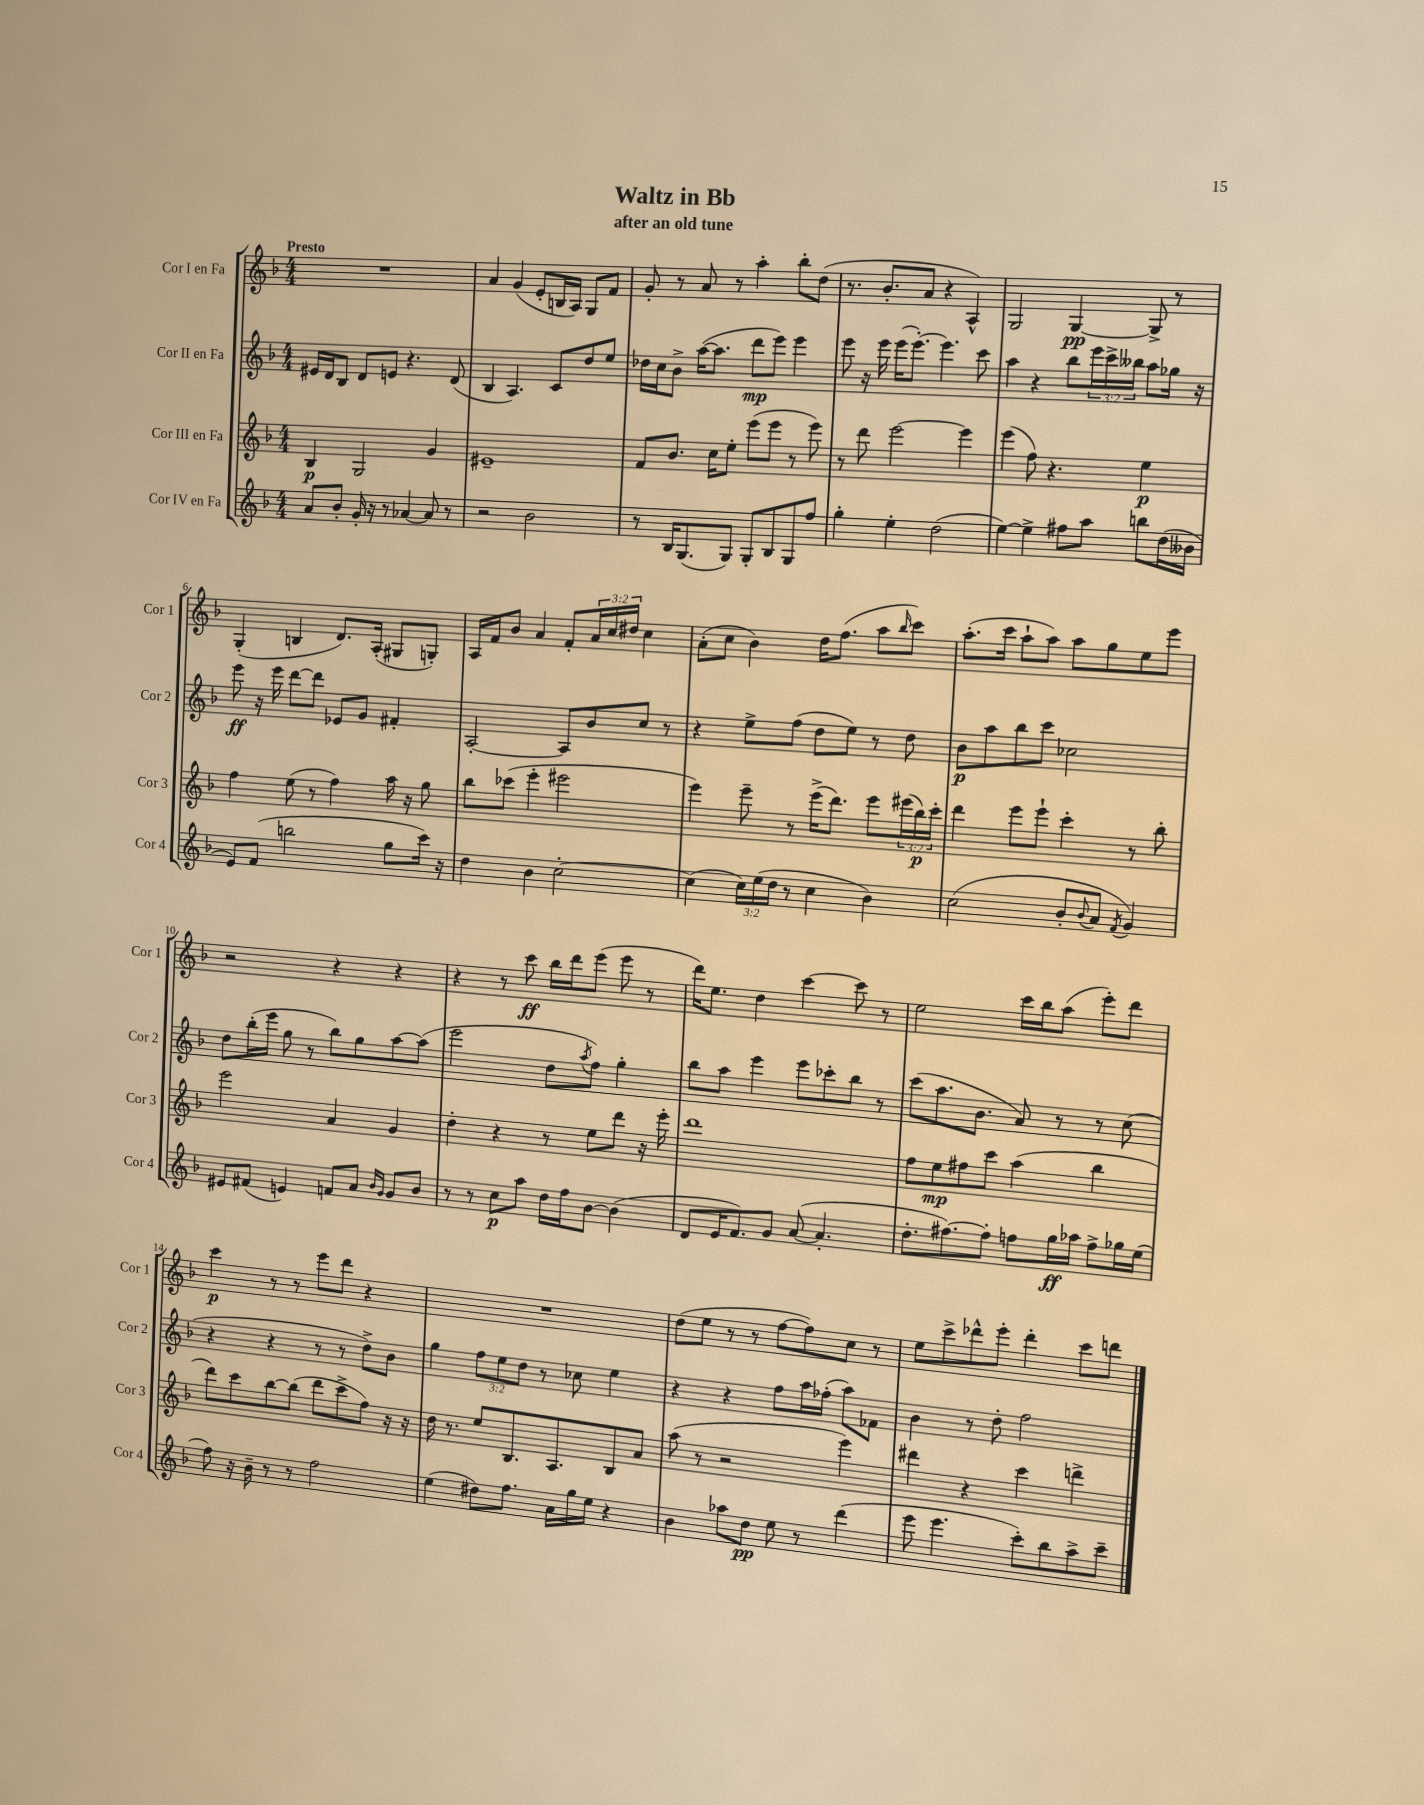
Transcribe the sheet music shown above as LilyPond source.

\header { title = "Waltz in Bb" subtitle = "after an old tune" }
<<
\new StaffGroup <<
\new Staff = "s0" \with { instrumentName = "Cor I en Fa" shortInstrumentName = "Cor 1" } {
    \clef treble \key f \major \numericTimeSignature \time 4/4 \override Staff.TupletNumber.text = #tuplet-number::calc-fraction-text \tempo "Presto"
    R1 |
    a'4 g'4( e'8-. b16 a16) g8 f'8 |
    g'8-. r8 a'8 r8 a''4-. bes''8-. d''8( |
    r8. bes'8.-. a'8 r4 a4-^) |
    g2 g4~\pp g8-> r8 |
    g4-.( b4 d'8.) a16-.( gis8 g8-.) |
    a16 f'16 bes'8 a'4 f'8-. \tuplet 3/2 { a'16 c''16 dis''16 } c''4 |
    a'8-.( c''8 bes'4) d''16 f''8.( a''8 \grace { bes''16 } c'''8) |
    a''8.-.( c'''16 a''8-! a''8) a''8 g''8 e''8 e'''8 |
    r2 r4 r4 |
    r4 r8 c'''8\ff bes''16 d'''16 e'''8( e'''8 r8 |
    d'''16) e''8. d''4 c'''4~ c'''8 r8 |
    e''2 c'''16 bes''16 a''8( e'''8-.) d'''8 |
    c'''4\p r8 r8 e'''8 d'''8 r4 |
    R1 |
    d''8( e''8 r8 r8 f''8~ f''8) c''8 r8 |
    e''8 c'''8-> des'''8-^ e'''8-. des'''4-. c'''8 d'''8 \bar "|." |
}
\new Staff = "s1" \with { instrumentName = "Cor II en Fa" shortInstrumentName = "Cor 2" } {
    \clef treble \key f \major \numericTimeSignature \time 4/4 \override Staff.TupletNumber.text = #tuplet-number::calc-fraction-text
    eis'16 d'16 bes8 d'8 e'8 r4. d'8( |
    bes4 a4.) c'8 d''8 e''8 |
    des''16 c''16 bes'8-> a''16~( a''8. d'''8\mp e'''8) e'''4 |
    e'''8 r16 e'''16 e'''16( e'''8.~-.) e'''4. c'''8 |
    a''4 r4 bes''8 \tuplet 3/2 { e'''16 c'''16-> beses''16 } a''8 ges''16 r16 |
    e'''8\ff r16 e'''16 d'''8~ d'''8 ees'8 g'8 fis'4-. |
    a2~-. a8 bes'8 c''8 r8 |
    r4 e''8-> f''8( d''8 e''8) r8 d''8 |
    bes'8\p a''8 bes''8 c'''8 ces''2 |
    d''8 bes''16-.( e'''16 g''8 r8 bes''8) g''8 a''8~ a''8( |
    e'''2 d''8 \acciaccatura { a''8 } f''8) g''4-. |
    bes''8 a''8 e'''4 e'''8 ces'''8-. bes''8 r8 |
    c'''8( a''8. bes'8. a'8) r8 r8 c''8( |
    r4 r4 r8 r8 d''8->) bes'8 |
    g''4 \tuplet 3/2 { f''8 e''8 d''8 } r8 ces''8 e''4 |
    r4 r4 f''8 a''16 fes''16-.( a''8) fes'8 |
    bes'4 r8 d''8-. f''2 \bar "|." |
}
\new Staff = "s2" \with { instrumentName = "Cor III en Fa" shortInstrumentName = "Cor 3" } {
    \clef treble \key f \major \numericTimeSignature \time 4/4 \override Staff.TupletNumber.text = #tuplet-number::calc-fraction-text
    bes4\p g2 g'4 |
    eis'1-- |
    f'8 bes'8. c''16 e''8-. e'''8( e'''8 r8 e'''8) |
    r8 d'''8 e'''2~ e'''4 |
    e'''4( f''8) r4. e''4\p |
    f''4 e''8( r8 f''4) a''16 r16 g''8 |
    bes''8 ces'''8( e'''4-. eis'''2 |
    e'''4) e'''8-- r8 e'''16->( d'''8.) e'''8 \tuplet 3/2 { eis'''16( bes''16\p) c'''16-. } |
    d'''4 e'''8 e'''8-! c'''4-. r8 bes''8-. |
    e'''2 a'4 g'4 |
    d''4-. r4 r8 e''8 d'''8 r16 e'''16-. |
    d'''1 |
    f''8 e''8\mp fis''8 c'''8 a''4( bes''4 |
    d'''8) c'''8 bes''8~ bes''8( d'''8 c'''8-> f''8) r16 r16 |
    d''16 r8. e''8 bes8. a8. bes8 a'8 |
    a''8( r8 r2 e'''4) |
    dis'''4 r4 c'''4 d'''4-> \bar "|." |
}
\new Staff = "s3" \with { instrumentName = "Cor IV en Fa" shortInstrumentName = "Cor 4" } {
    \clef treble \key f \major \numericTimeSignature \time 4/4 \override Staff.TupletNumber.text = #tuplet-number::calc-fraction-text
    a'8 bes'8-. g'16-. r16 r8 aes'4~ aes'8 r8 |
    r2 bes'2 |
    r8 bes16 g8.( g8) g8-. bes8 g8 f''8 |
    g''4-. e''4-. d''2( |
    e''4~) e''4-> fis''8 a''8 b''8 d''16( beses'16 |
    e'8) f'8( b''2 g''8 c'''16) r16 |
    d''4 bes'4 c''2~-. |
    c''4( \tuplet 3/2 { c''16) e''16( d''16 } r8 c''4 bes'4) |
    c''2( bes'8-. \appoggiatura { bes'8 } a'8 \acciaccatura { f'8 } g'4) |
    eis'8 fis'8( e'4) f'8 a'8 \grace { bes'16 g'16 } g'8 bes'8 |
    r8 r8 c''8\p a''8 d''16 f''16 bes'8~ bes'4( |
    d'8 e'16 f'8.) g'8 a'8~( a'4.-. |
    d''8.-. fis''8.~) fis''8-. f''8 g''16\ff aes''16 f''8-> ges''16 e''16( |
    f''8) r16 bes'16-- r8 r8 f''2 |
    e''4( dis''8) f''8. a'16 g''16 e''16 r4 |
    bes'4 aes''8 d''8\pp e''8 r8 d'''4( |
    e'''8 e'''4. c'''8-.) bes''8 a''8-> c'''8-- \bar "|." |
}
>>
>>
